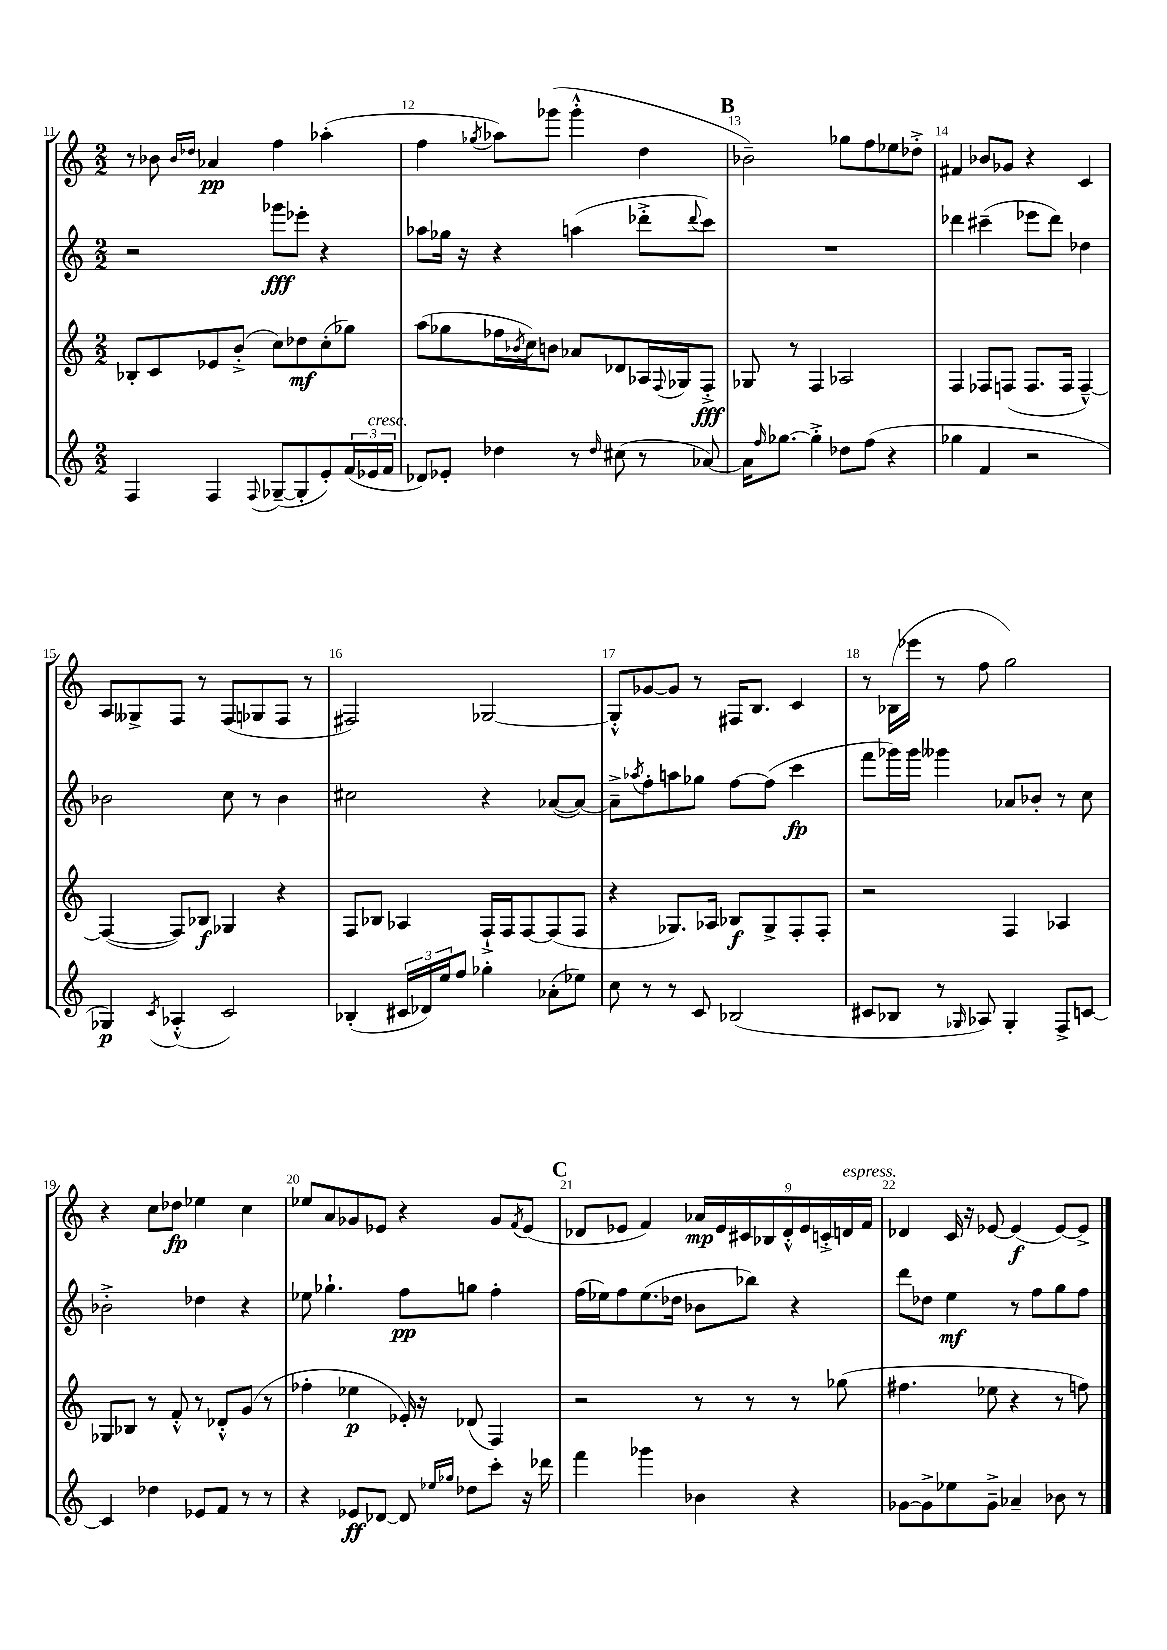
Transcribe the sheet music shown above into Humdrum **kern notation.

**kern	**dynam	**kern	**dynam	**kern	**dynam	**kern	**dynam
*part4	*part4	*part3	*part3	*part2	*part2	*part1	*part1
*staff4	*staff4	*staff3	*staff3	*staff2	*staff2	*staff1	*staff1
*clefG2	*	*clefG2	*	*clefG2	*	*clefG2	*
*k[]	*	*k[]	*	*k[]	*	*k[]	*
*M2/2	*	*M2/2	*	*M2/2	*	*M2/2	*
=11	=11	=11	=11	=11	=11	=11	=11
4F/	.	8B-X'/L	.	2r	.	8r	.
.	.	8c/	.	.	.	8b-X\	.
.	.	.	.	.	.	16qqb-/LL	.
.	.	.	.	.	.	16qqdd-X/JJ	.
4F/	.	8e-X/	.	.	.	4a-X/	pp
.	.	(8b'^/J	.	.	.	.	.
8qqF/	.	.	.	.	.	.	.
([8G-X~/L	.	8cc\L)	.	8ggg-X\L	fff	4ff\	.
8G-'/]	.	8dd-X\	mf	8eee-X'\J	.	.	.
8e'/)	.	(8cc'\	.	4r	.	(4aa-X'\	.
(24f/L	.	8gg-X\J)	.	.	.	.	.
!LO:TX:a:i:t=cresc.	!	!	!	!	!	!	!
24e-X/	.	.	.	.	.	.	.
24f/JJ	.	.	.	.	.	.	.
=12	=12	=12	=12	=12	=12	=12	=12
8d-X/L)	.	(8aa\L	.	8aa-X\L	.	4ff\	.
8e-X'/J	.	8gg-X\	.	16gg-X\Jk	.	.	.
.	.	.	.	16r	.	.	.
.	.	.	.	.	.	8qgg-X/	.
4dd-X\	.	16ff-X\L	.	4r	.	8aa-X\L)	.
.	.	8qb-X/	.	.	.	.	.
.	.	16cc\J)	.	.	.	.	.
.	.	8bn\J	.	.	.	(8ggg-X\J	.
8r	.	8a-X/L	.	(4aan\	.	4ggg-'^^\	.
16qqdd-/	.	.	.	.	.	.	.
(8cc#X\	.	8d-X/	.	.	.	.	.
8r	.	16A-X/L	.	8ddd-X'^\L	.	4dd\	.
.	.	8qqF/	.	.	.	.	.
.	.	16G-X/J	.	.	.	.	.
.	.	.	.	8qqddd-/	.	.	.
[8a-X/)	.	8F'^/J	fff	8ccc\J)	.	.	.
!!LO:REH:place=s1:t=B
=13	=13	=13	=13	=13	=13	=13	=13
16a-\KL]	.	8G-X/	.	1r	.	2b-X~\)	.
16qqff/	.	.	.	.	.	.	.
[8.gg-X\J	.	.	.	.	.	.	.
.	.	8r	.	.	.	.	.
4gg-'^\]	.	4F/	.	.	.	.	.
8dd-X\L	.	2A-X/	.	.	.	8gg-X\L	.
(8ff\J	.	.	.	.	.	8ff\	.
4r	.	.	.	.	.	8ee-X\	.
.	.	.	.	.	.	8dd-X'^\J	.
=14	=14	=14	=14	=14	=14	=14	=14
4gg-X\	.	4F/	.	4ddd-X\	.	4f#X/	.
4f/	.	8F-X/L	.	(4ccc#X~\	.	8b-X/L	.
.	.	(8Fn/J	.	.	.	8g-X/J	.
2r	.	8.F/L	.	8eee-X\L	.	4r	.
.	.	.	.	8ddd-\J)	.	.	.
.	.	16F/Jk	.	.	.	.	.
.	.	[4F~^^/)	.	4dd-X\	.	4c/	.
!!LO:LB:g=z
=15	=15	=15	=15	=15	=15	=15	=15
4G-X/)	p	(4F/_	.	2b-X\	.	8A/L	.
.	.	.	.	.	.	8G--X^/	.
8qc/	.	.	.	.	.	.	.
(4A-X'^^/	.	8F/L])	.	.	.	8F/J	.
.	.	8B-X/J	f	.	.	8r	.
2c/)	.	4G-X/	.	8cc\	.	(8F/L	.
.	.	.	.	8r	.	8G-X/	.
.	.	4r	.	4b-\	.	8F/J	.
.	.	.	.	.	.	8r	.
=16	=16	=16	=16	=16	=16	=16	=16
(4B-X'/	.	8F/L	.	2cc#X\	.	2F#X/)	.
.	.	8B-X/J	.	.	.	.	.
24c#X/LL	.	4A-X/	.	.	.	.	.
24d-X/)	.	.	.	.	.	.	.
24ee/J	.	.	.	.	.	.	.
8ff/J	.	.	.	.	.	.	.
4gg-X'\	.	16F`^/LL	.	4r	.	[2G-X/	.
.	.	16F/J	.	.	.	.	.
.	.	[8F/	.	.	.	.	.
(8a-X'\L	.	(8F/]	.	([8a-X/L	.	.	.
8ee-X\J)	.	8F/J	.	8a-/J_)	.	.	.
=17	=17	=17	=17	=17	=17	=17	=17
8cc\	.	4r	.	8a-~^\L]	.	8G-'^^/L]	.
.	.	.	.	8qaa-X/	.	.	.
8r	.	.	.	8ff'\	.	[8g-X/	.
8r	.	8.G-X/L)	.	8aan\	.	8g-/J]	.
8c/	.	.	.	8gg-X\J	.	8r	.
.	.	16A-X/Jk	.	.	.	.	.
(2B-X/	.	8B-X/L	f	[8ff\L	.	16F#X/KL	.
.	.	.	.	.	.	8.B/J	.
.	.	8G-^/	.	(8ff\J]	.	.	.
.	.	8F'/	.	4ccc\	fp	4c/	.
.	.	8F'/J	.	.	.	.	.
=18	=18	=18	=18	=18	=18	=18	=18
8c#X/L	.	2r	.	8fff\L	.	8r	.
8B-X/J	.	.	.	16ggg-X\L)	.	(16B-X\LL	.
.	.	.	.	16ggg-\JJ	.	16eee-X\JJ	.
8r	.	.	.	4ggg--X\	.	8r	.
16qqG-X/	.	.	.	.	.	.	.
8A-X/)	.	.	.	.	.	8ff\	.
4G-'/	.	4F/	.	8a-X/L	.	2gg\)	.
.	.	.	.	8b-X'/J	.	.	.
8F^/L	.	4A-X/	.	8r	.	.	.
[8cn/J	.	.	.	8cc\	.	.	.
!!LO:LB:g=z
=19	=19	=19	=19	=19	=19	=19	=19
4c/]	.	8G-X/L	.	2b-X'^\	.	4r	.
.	.	8B-X/J	.	.	.	.	.
4dd-X\	.	8r	.	.	.	8cc\L	.
.	.	8f'^^/	.	.	.	8dd-X\J	fp
8e-X/L	.	8r	.	4dd-X\	.	4ee-X\	.
8f/J	.	8d-X'^^/L	.	.	.	.	.
8r	.	(8g/J	.	4r	.	4cc\	.
8r	.	8r	.	.	.	.	.
=20	=20	=20	=20	=20	=20	=20	=20
4r	.	4ff-X'\	.	8ee-X\	.	8ee-X/L	.
.	.	.	.	4.gg-X`\	.	8a/	.
8e-X/L	ff	4ee-X\	p	.	.	8g-X/	.
[8d-X/J	.	.	.	.	.	8e-X/J	.
8d-/]	.	16e-X'/)	.	8ff\L	pp	4r	.
.	.	16r	.	.	.	.	.
16qqee-X/LL	.	.	.	.	.	.	.
16qqgg-X/JJ	.	.	.	.	.	.	.
8dd-X\L	.	(8d-X/	.	8ggn\J	.	.	.
8ccc'\J	.	4F/)	.	4ff'\	.	8g-/L	.
.	.	.	.	.	.	8qf/	.
16r	.	.	.	.	.	(8e-/J	.
16ddd-X\	.	.	.	.	.	.	.
!!LO:REH:place=s1:t=C
=21	=21	=21	=21	=21	=21	=21	=21
4fff\	.	2r	.	(16ff\LL	.	8d-X/L	.
.	.	.	.	16ee-X\J)	.	.	.
.	.	.	.	8ff\	.	8e-X/J	.
4ggg-X\	.	.	.	(8.ee-\	.	4f/)	.
.	.	.	.	16dd-X\Jk	.	.	.
4b-X\	.	8r	.	8b-X\L	.	18a-X/LL	mp
.	.	.	.	.	.	18e-/	.
.	.	.	.	.	.	18c#X/	.
.	.	8r	.	8bb-X\J)	.	.	.
.	.	.	.	.	.	18B-X/	.
.	.	.	.	.	.	18d-'^^/	.
4r	.	8r	.	4r	.	.	.
.	.	.	.	.	.	18e-/	.
.	.	.	.	.	.	18cn'^/	.
.	.	(8gg-X\	.	.	.	.	.
!	!	!	!	!	!	!LO:TX:a:i:t=espress.	!
.	.	.	.	.	.	18dn/	.
.	.	.	.	.	.	18f/JJ	.
=22	=22	=22	=22	=22	=22	=22	=22
[8g-X\L	.	4.ff#X\	.	8ddd\L	.	4d-X/	.
8g-^\]	.	.	.	8dd-X\J	.	.	.
8ee-X\	.	.	.	4ee\	mf	16c/	.
.	.	.	.	.	.	16r	.
8g-~^\J	.	8ee-X\	.	.	.	[8e-X/	.
4a-X~/	.	4r	.	8r	.	(4e-/]	f
.	.	.	.	8ff\L	.	.	.
8b-X\	.	8r	.	8gg\	.	[8e-/L)	.
8r	.	8ffn\)	.	8ff\J	.	8e-^/J]	.
==	==	==	==	==	==	==	==
*-	*-	*-	*-	*-	*-	*-	*-
